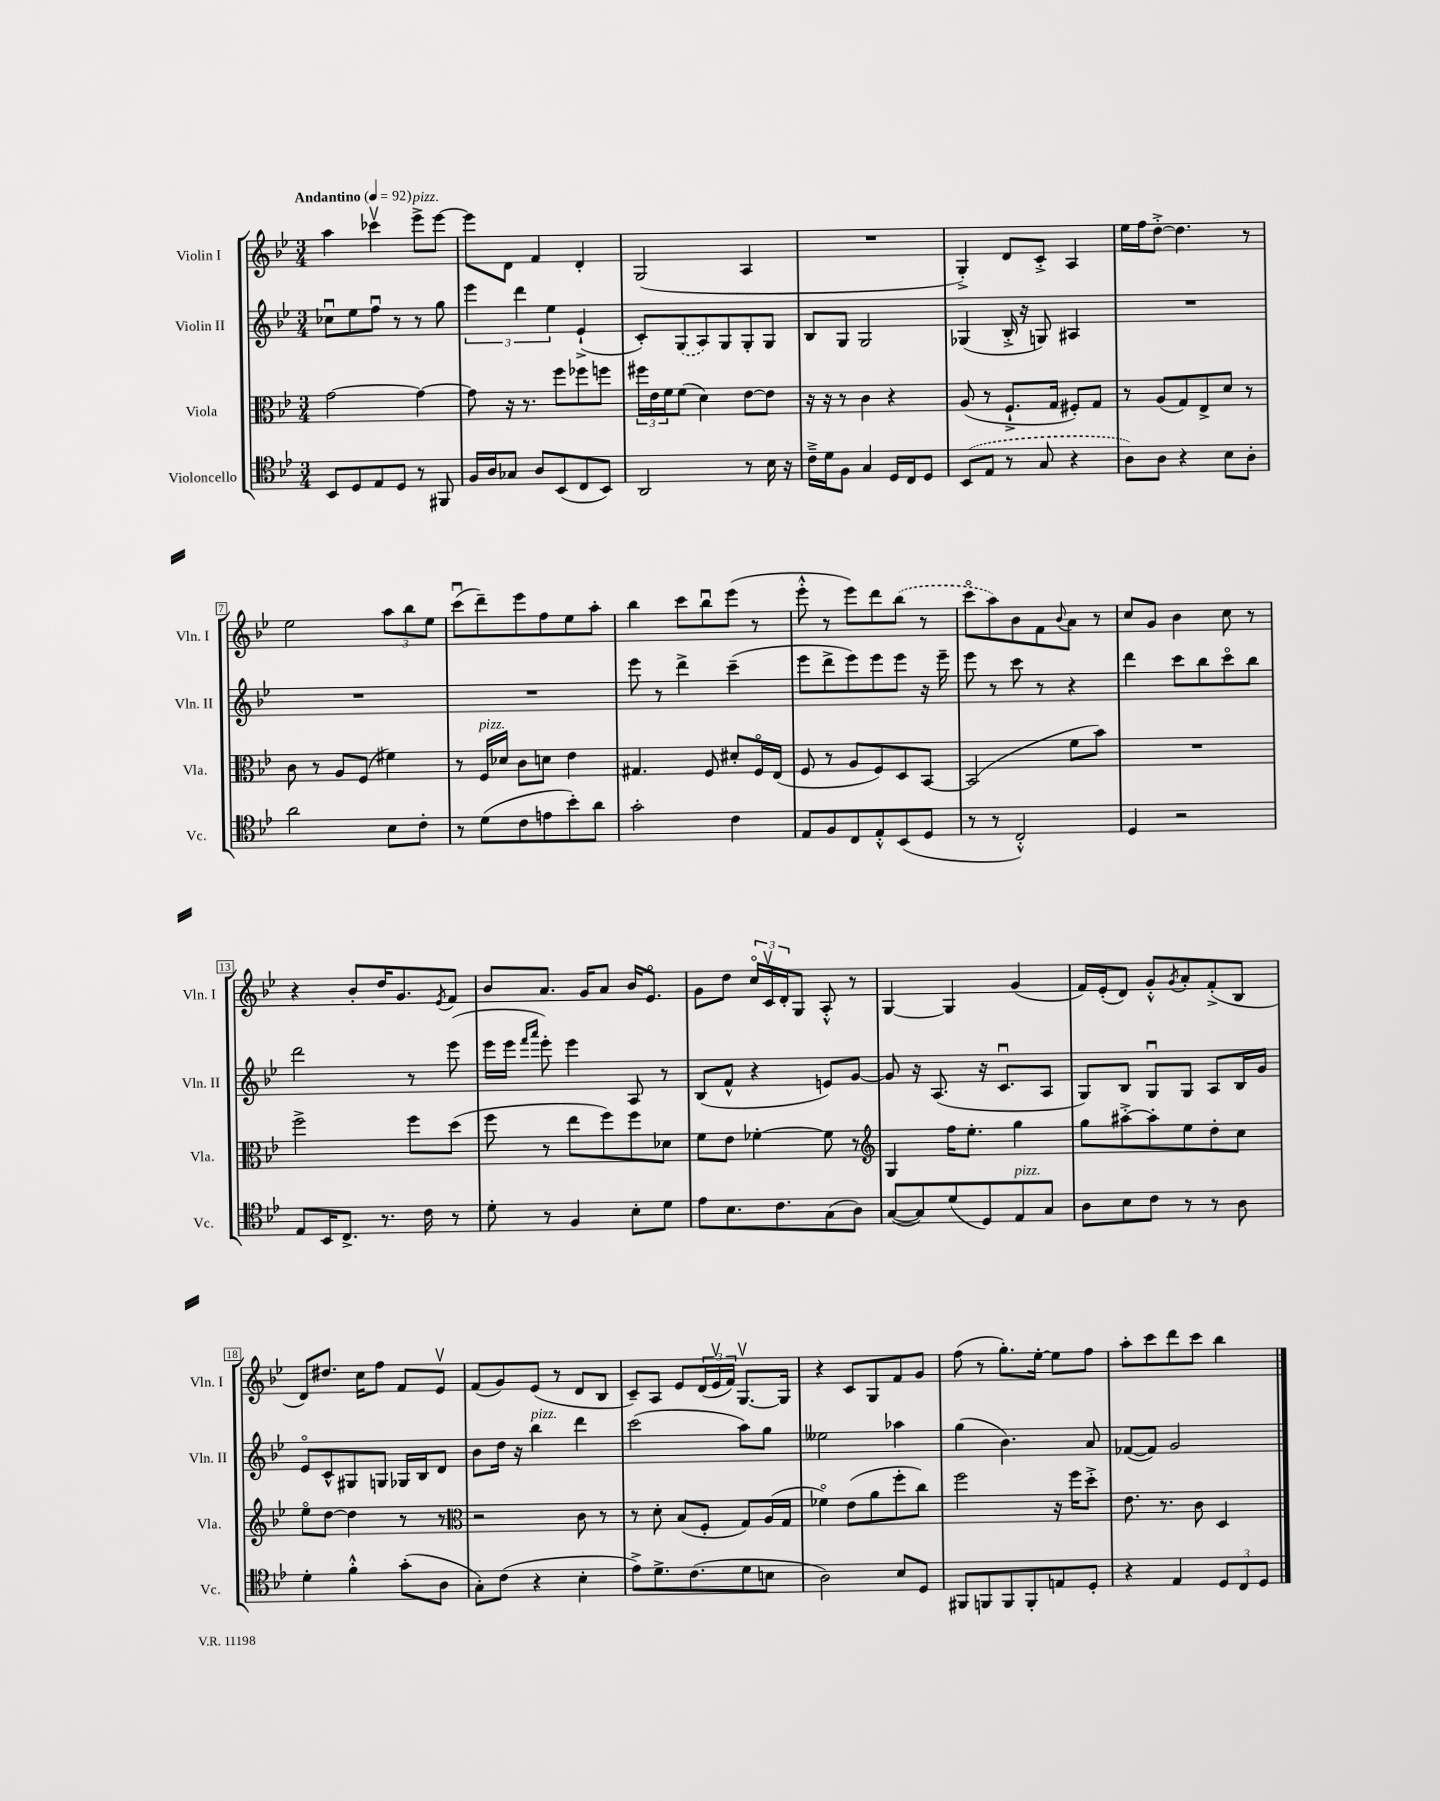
<<
\new StaffGroup <<
\new Staff = "s0" \with { instrumentName = "Violin I" shortInstrumentName = "Vln. I" } {
    \clef treble \key bes \major \numericTimeSignature \time 3/4 \tempo "Andantino" 4 = 92
    a''4 ces'''4\upbow ees'''8->^\markup { \italic "pizz." } ees'''8~ |
    ees'''8 d'8 f'4 d'4-. |
    g2( a4 |
    R2. |
    g4-.->) d'8 c'8-.-> a4 |
    ees''16 f''16 d''8~-.-> d''4. r8 |
    ees''2 \tuplet 3/2 { a''8 bes''8 ees''8 } |
    c'''8\downbow( d'''8--) ees'''8 f''8 ees''8 a''8-. |
    bes''4 c'''8 bes''8\downbow ees'''8( r8 |
    ees'''8-.-^ r8 ees'''8) d'''8 \once \slurDashed bes''8( r8 |
    c'''8\flageolet a''8) bes'8 f'8 \appoggiatura { bes'8 } a'8 r8 |
    c''8 g'8 bes'4 c''8 r8 |
    r4 bes'8-. d''16 g'8. \acciaccatura { ees'8 } f'8 |
    bes'8 a'8. g'16 a'8 bes'16 ees'8.\flageolet |
    g'8 d''8 \tuplet 3/2 { c''16\flageolet c'16\upbow d'16-. } g8 a8-.-^ r8 |
    g4~ g4 g'4( |
    f'16) ees'16-.( d'8) g'8-.-^ \acciaccatura { g'8 } a'8-. f'8-.->( bes8 |
    d'8) dis''8. c''16 f''8 f'8 ees'8\upbow |
    f'8( g'8) ees'8( r8 d'8 bes8 |
    c'8--) a8 ees'8 \tuplet 3/2 { d'16( ees'16\upbow f'16) } g8.~\upbow g16 |
    r4 c'8 g8 f'8 g'8 |
    f''8( r8 g''8.-.) ees''16~-. ees''8 f''8 |
    a''8-. c'''8 d'''8 c'''8 bes''4 \bar "|." |
}
\new Staff = "s1" \with { instrumentName = "Violin II" shortInstrumentName = "Vln. II" } {
    \clef treble \key bes \major \numericTimeSignature \time 3/4
    ces''8\downbow ees''8 f''8\downbow r8 r8 g''8 |
    \tuplet 3/2 { ees'''4 d'''4 ees''4 } ees'4-!->( |
    c'8-.) \once \slurDashed g8( a8) g8 g8-. g8 |
    bes8 g8 g2 |
    ges4( bes16-.-> r16 g8) ais4 |
    R2. |
    R2. |
    R2. |
    ees'''8 r8 d'''4-> c'''4--( |
    ees'''8 d'''8-> ees'''8) ees'''8 ees'''8 r16 ees'''16-- |
    ees'''8 r8 c'''8 r8 r4 |
    d'''4 c'''8 bes''8 c'''8\flageolet bes''8 |
    d'''2 r8 ees'''8( |
    ees'''16 ees'''16 \grace { f'''16 a'''16 } ees'''8-.) ees'''4 a8 r8 |
    bes8( f'8-^ r4 e'8) g'8~ |
    g'8 r16 a8.( r16 c'8.\downbow a8 |
    g8) bes8 g8\downbow g8 a8 bes16 g'16 |
    ees'8\flageolet c'8-^ gis8 g8 ges16 bes16 d'8 |
    bes'8 d''16 r16 bes''4^\markup { \italic "pizz." } d'''4 |
    c'''2( a''8) g''8 |
    eeses''2 aes''4 |
    g''4( bes'4.) a'8 |
    fes'8~( fes'8) g'2 \bar "|." |
}
\new Staff = "s2" \with { instrumentName = "Viola" shortInstrumentName = "Vla." } {
    \clef alto \key bes \major \numericTimeSignature \time 3/4
    g'2~ g'4~ |
    g'8 r16 r8. f''8 fes''8 f''8 |
    \tuplet 3/2 { fis''16 ees'16 f'16 } f'8( d'4) ees'8~ ees'8 |
    r16 r16 r8 c'4 r4 |
    a8( r8 f8.-!-> g16 fis8-.) g8 |
    r8 a8( g8) ees8-> d'8 r8 |
    c'8 r8 a8 f8( fis'4) |
    r8 f16^\markup { \italic "pizz." } des'16 c'8 d'8 ees'4 |
    gis4. f8 dis'8-. f16\flageolet ees16( |
    f8 r8 a8 f8) d8 bes,8~ |
    bes,2( f'8 bes'8) |
    R2. |
    f''2-> f''8 d''8( |
    f''8 r8 ees''8 f''8) f''8 des'8 |
    f'8 ees'8 fes'4~-. fes'8 r8 |
    \clef treble g4 f''16 ees''8.-. g''4 |
    g''8 ais''8~-.-> ais''8-. ees''8 d''8-. c''8 |
    ees''8\flageolet d''8~ d''4 r8 r8 |
    \clef alto r2 c'8 r8 |
    r8 d'8-. bes8( f8-. g8) a16( g16 |
    fes'4\flageolet) ees'8( a'8 f''8-. c''8) |
    f''2 r16 f''16 d''8-.-> |
    ees'8. r8. c'8 d4 \bar "|." |
}
\new Staff = "s3" \with { instrumentName = "Violoncello" shortInstrumentName = "Vc." } {
    \clef tenor \key bes \major \numericTimeSignature \time 3/4
    bes,8 d8 ees8 d8 r8 fis,8 |
    f16 a16 ges8 a8 bes,8( c8 bes,8) |
    a,2 r8 bes16 r16 |
    c'16---> d'16 f8 g4 d16 c16 d8 |
    \once \slurDashed bes,8( ees8 r8 g8 r4 |
    a8) a8 r4 bes8 a8-. |
    a'2 bes8 c'8-. |
    r8 d'8( c'8 e'8 bes'8-.) a'8 |
    g'2-. c'4 |
    ees8 f8 c8 ees8-.-^ bes,8( d8 |
    r8 r8 c2-.-^) |
    d4 r2 |
    ees8 bes,16 c8.-> r8. c'16 r8 |
    d'8-. r8 f4 bes8-. d'8 |
    ees'8 bes8. c'8. g8( a8) |
    g8~( g8) d'8( d8) ees8^\markup { \italic "pizz." } g8 |
    a8 bes8 c'8 r8 r8 a8 |
    d'4-. f'4-.-^ g'8-.( a8 |
    g8-.) c'8( r4 bes4-. |
    ees'8->) d'8.-> c'8.( d'8 b8 |
    a2) bes8 d8 |
    fis,8 f,8 f,8 f,8-. e8 d8-. |
    r4 ees4 \tuplet 3/2 { d8 c8 d8 } \bar "|." |
}
>>
>>
\layout { \context { \Score \override BarNumber.stencil = #(make-stencil-boxer 0.1 0.3 ly:text-interface::print) } }
